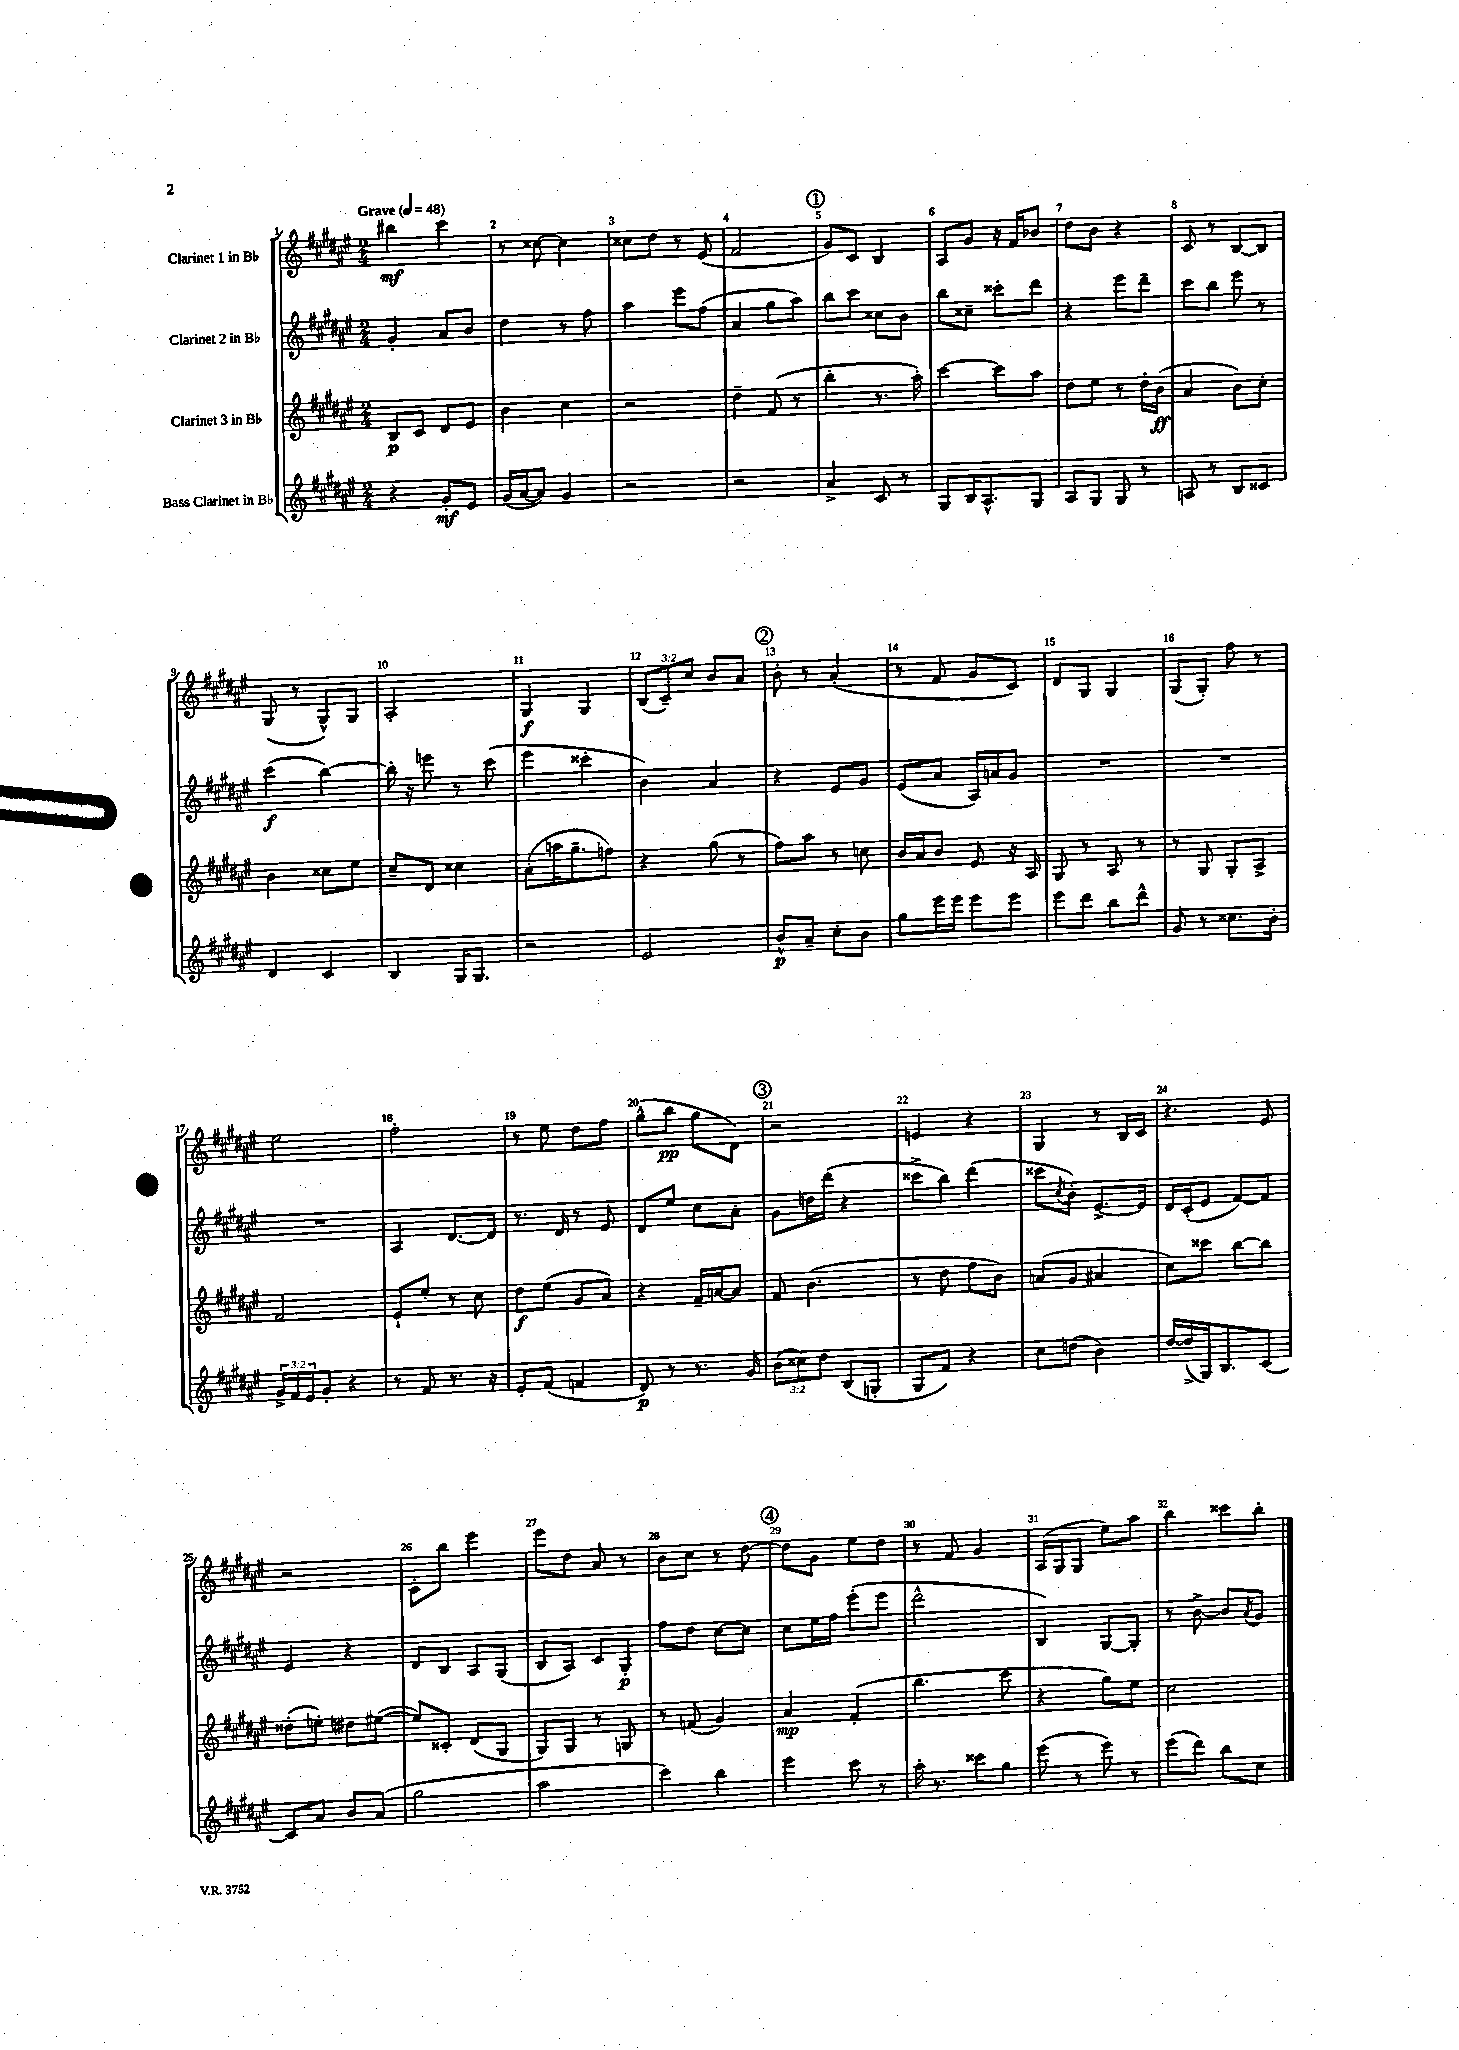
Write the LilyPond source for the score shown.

<<
\new StaffGroup <<
\new Staff = "s0" \with { instrumentName = "Clarinet 1 in Bb" } {
    \clef treble \key fis \major \numericTimeSignature \time 2/4 \override Staff.TupletNumber.text = #tuplet-number::calc-fraction-text \tempo "Grave" 4 = 48
    bis''4\mf cis'''4 |
    r8 cisis''8~ cisis''4 |
    cisis''8 dis''8 r8 eis'8( |
    fis'2 |
    \mark \markup { \circle "1" } gis'8) cis'8 b4 |
    ais8 gis'8 r16 fis'16 bes'8 |
    dis''8 b'8 r4 |
    cis'8 r8 b8~ b8 |
    gis8( r8 gis8-^) gis8 |
    ais2-. |
    gis4\f gis4 |
    \tuplet 3/2 { b8( cis'8--) cis''8 } b'8 ais'8 |
    \mark \markup { \circle "2" } b'8-. r8 ais'4-.( |
    r8 fis'8 gis'8 cis'8) |
    dis'8 gis8 gis4 |
    gis8( gis8-.) fis''8 r8 |
    eis''2 |
    fis''2-. |
    r8 eis''8 dis''8 fis''8 |
    gis''8-^( b''8\pp gis''8 dis'8) |
    \mark \markup { \circle "3" } r2 |
    e'4 r4 |
    gis4 r8 b16 cis'16 |
    r4. eis'8 |
    r2 |
    cis'8-. b''8 eis'''4 |
    eis'''8 dis''8 ais'8 r8 |
    b'8 cis''8 r8 dis''8~ |
    \mark \markup { \circle "4" } dis''8 gis'8 eis''8 dis''8 |
    r8 fis'8 gis'4 |
    ais16( gis16 gis8 eis''8) ais''8 |
    b''4 cisis'''8 b''8-. \bar "|." |
}
\new Staff = "s1" \with { instrumentName = "Clarinet 2 in Bb" } {
    \clef treble \key fis \major \numericTimeSignature \time 2/4
    gis'4-. ais'8 b'8 |
    dis''4 r8 fis''8 |
    ais''4 eis'''8 fis''8( |
    ais'4 gis''8 ais''8) |
    \mark \markup { \circle "1" } b''8 cis'''8 cisis''8 b'8 |
    b''8 cisis''8-- cisis'''8-. dis'''8 |
    r4 eis'''8 dis'''8-- |
    cis'''8 b''8 eis'''8 r8 |
    cis'''4\f( b''4~) |
    b''16-. r16 e'''8 r8 cis'''8( |
    eis'''4 cisis'''4-. |
    b'4) ais'4 |
    \mark \markup { \circle "2" } r4 eis'8 gis'8 |
    eis'8( ais'8 ais16) a'16 gis'8 |
    R2 |
    R2 |
    R2 |
    ais4 dis'8.~ dis'16 |
    r8. dis'16 r8 eis'8 |
    dis'8 eis''8 cis''8 ais'8-. |
    \mark \markup { \circle "3" } gis'8 d''16 dis'''16( r4 |
    cisis'''8-> b''8) dis'''4( |
    cisis'''8 \acciaccatura { cis''8 } b'8-.) eis'8.~-> eis'16 |
    dis'16 cis'16-.( eis'8 fis'8~) fis'8 |
    eis'4 r4 |
    dis'8 b8 ais8 gis8( |
    b8 ais8) cis'8 gis8-.\p |
    fis''8 dis''8 cis''8~ cis''8 |
    \mark \markup { \circle "4" } cis''8 eis''16 fis''16 eis'''8-.( eis'''8 |
    dis'''2-^ |
    b4) gis8~ gis8-. |
    r8 b'8~-> b'8 \acciaccatura { ais'8 } gis'8 \bar "|." |
}
\new Staff = "s2" \with { instrumentName = "Clarinet 3 in Bb" } {
    \clef treble \key fis \major \numericTimeSignature \time 2/4
    b8\p cis'8 dis'8 eis'8 |
    b'4 cis''4 |
    r2 |
    dis''4-- fis'8( r8 |
    \mark \markup { \circle "1" } b''4-. r8. ais''16-.) |
    cis'''4~ cis'''8 ais''8 |
    dis''8 eis''8 r8 dis''16-. b'16\ff( |
    ais'4 b'8) cis''8-. |
    b'4 cisis''8 eis''8 |
    cis''8-- dis'8 cisis''4 |
    ais'8-.( a''16 gis''8.-- f''8) |
    r4 gis''8( r8 |
    \mark \markup { \circle "2" } fis''8) ais''8 r8 c''8 |
    b'16 ais'16 b'8 eis'8 r16 ais16 |
    gis8 r8 ais8 r8 |
    r8 gis8 gis8-. ais8-> |
    fis'2 |
    eis'8-! eis''8-. r8 cis''8 |
    dis''8\f eis''8( gis'8 ais'8) |
    r4 fis'16-- a'16~ a'8 |
    \mark \markup { \circle "3" } fis'8 b'4.( |
    r8 dis''8 fis''8 b'8) |
    a'8( gis'8 ais'4 |
    cis''8) cisis'''8 b''8~ b''8 |
    disis''8-.( e''8-.) dis''8 eis''8~( |
    eis''8) cisis'8-. dis'8( gis8 |
    gis8) gis8 r8 g8 |
    r8 f'8( gis'4) |
    \mark \markup { \circle "4" } ais'4\mp fis'4-.( |
    b''4. cis'''8 |
    r4 gis''8) eis''8 |
    cis''2 \bar "|." |
}
\new Staff = "s3" \with { instrumentName = "Bass Clarinet in Bb" } {
    \clef treble \key fis \major \numericTimeSignature \time 2/4 \override Staff.TupletNumber.text = #tuplet-number::calc-fraction-text
    r4 gis'8-.\mf eis'8 |
    gis'16( ais'16~ ais'8) gis'4 |
    r2 |
    r2 |
    \mark \markup { \circle "1" } ais'4-> cis'8 r8 |
    gis8 b16 ais8.-^ gis8 |
    ais8 gis8 gis8 r8 |
    a8 r8 b8 cisis'8 |
    dis'4 cis'4 |
    b4 gis16 gis8. |
    r2 |
    eis'2 |
    \mark \markup { \circle "2" } b'8-^\p ais'8-- cis''8-. b'8 |
    gis''8 eis'''16 eis'''16 eis'''8 eis'''8 |
    eis'''8 dis'''8 b''8 dis'''8-^ |
    gis'8 r8 cisis''8. b'16-. |
    \tuplet 3/2 { gis'16-> fis'16 eis'16 } gis'8-. r4 |
    r8 fis'8 r8. r16 |
    eis'8-. fis'8( f'4 |
    dis'8\p) r8 r8. gis'16 |
    \mark \markup { \circle "3" } \tuplet 3/2 { b'8( cisis''8) dis''8 } b8( g8-. |
    gis8 fis'8) r4 |
    cis''8 d''8( b'4) |
    dis''16~ dis''16->( gis16) b8. cis'8~ |
    cis'8 ais'8 b'8 ais'8( |
    gis''2 |
    ais''2 |
    cis'''4) b''4 |
    \mark \markup { \circle "4" } eis'''4 cis'''8 r8 |
    ais''16-. r8. cisis'''8 gis''8 |
    eis'''8( r8 eis'''8) r8 |
    eis'''8( dis'''8) b''8 cis''8 \bar "|." |
}
>>
>>
\layout { \context { \Score \override BarNumber.break-visibility = ##(#f #t #t) barNumberVisibility = #all-bar-numbers-visible } }
